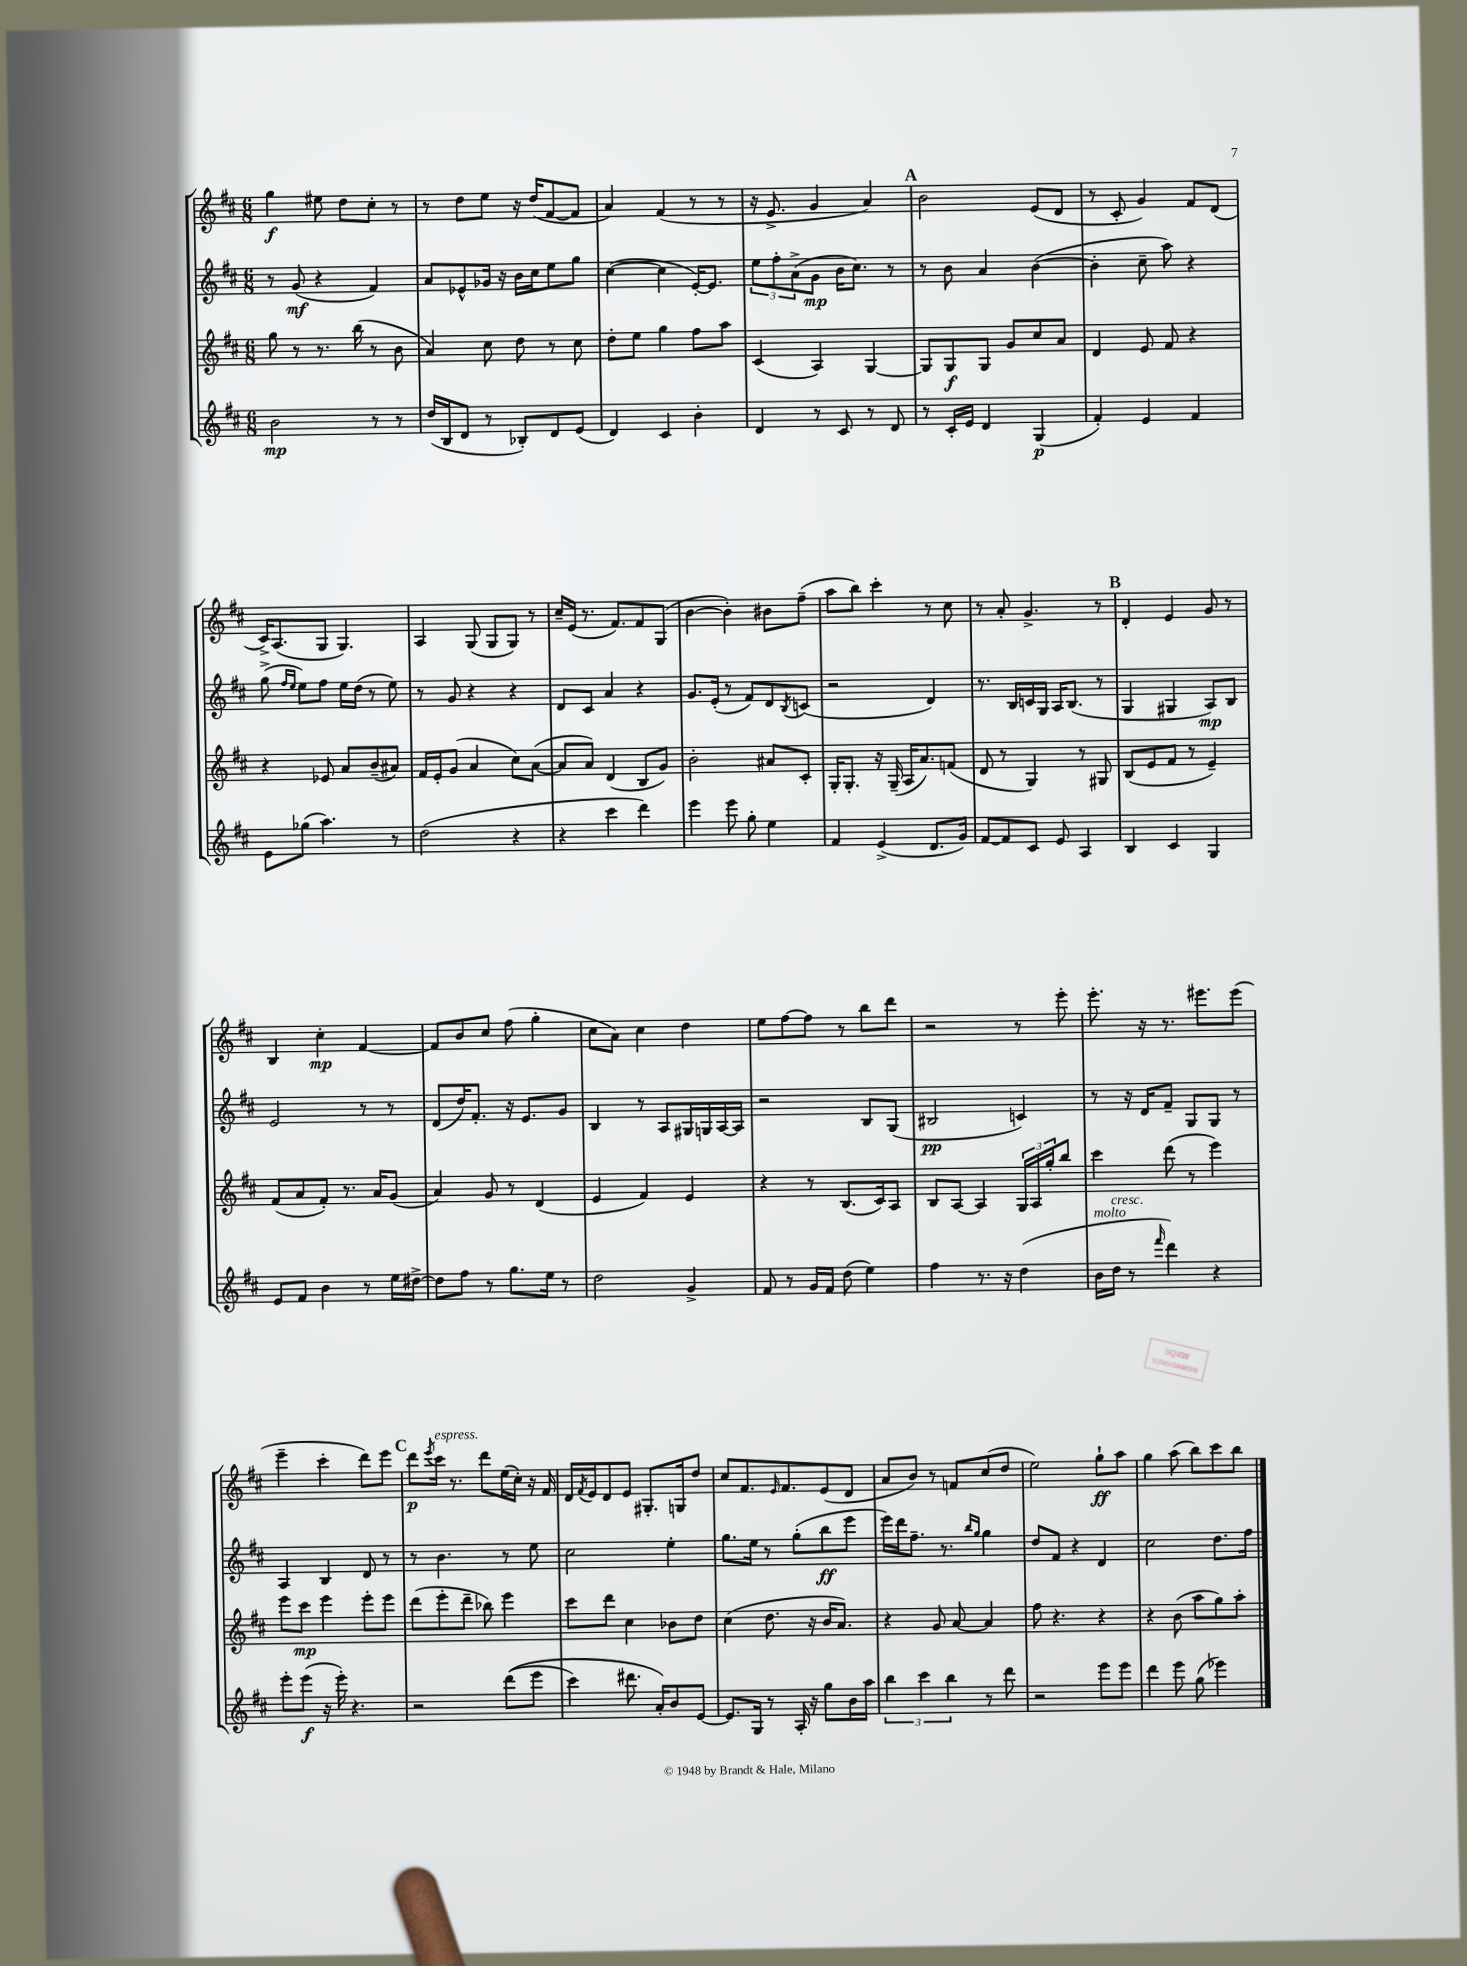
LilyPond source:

<<
\new StaffGroup <<
\new Staff = "s0" {
    \clef treble \key d \major \numericTimeSignature \time 6/8
    g''4\f eis''8 d''8 cis''8-. r8 |
    r8 d''8 e''8 r16 d''16( fis'8~ fis'8 |
    a'4) fis'4( r8 r8 |
    r16 e'8.-> g'4 a'4) |
    \mark \markup { \bold "A" } b'2 e'8( d'8 |
    r8 cis'8-. g'4) fis'8 d'8( |
    cis'16->) a8.( g8 g4.) |
    a4 g8( g8 g8) r8 |
    cis''16-- e'16( r8. fis'8.) fis'8 g8( |
    b'4~ b'4-.) bis'8 fis''8--( |
    a''8 b''8) cis'''4-. r8 cis''8 |
    r8 a'8-. g'4.-> r8 |
    \mark \markup { \bold "B" } d'4-. e'4 g'8 r8 |
    b4 cis''4-.\mp fis'4~ |
    fis'8 b'8 cis''8 fis''8( g''4-. |
    cis''8 a'8) cis''4 d''4 |
    e''8 fis''8~ fis''8 r8 b''8 d'''8 |
    r2 r8 e'''8-. |
    e'''8.-. r16 r8. eis'''8. eis'''8( |
    e'''4-- cis'''4-. d'''8) e'''8 |
    \mark \markup { \bold "C" } d'''8\p \acciaccatura { e'''8 } cis'''16^\markup { \italic "espress." } r8. d'''8 e''16( cis''16-.) r16 fis'16 |
    d'16 \acciaccatura { fis'8 } e'16 d'8 e'8 gis8.-. g16 d''8 |
    cis''8 fis'8. \grace { e'16 } fis'8. e'8( d'8 |
    a'8 b'8) r8 f'8 cis''8( d''8 |
    e''2) g''8-!\ff a''8 |
    g''4 a''8( b''8) cis'''8 b''8 \bar "|." |
}
\new Staff = "s1" {
    \clef treble \key d \major \numericTimeSignature \time 6/8
    r8 g'8\mf( r4 fis'4) |
    a'8 ees'8-^ ges'16 r16 b'16 cis''16 e''8 g''8 |
    cis''4~( cis''4 e'16~-.) e'8. |
    \tuplet 3/2 { e''8 fis''8-. a'8->( } g'8\mp b'16 cis''8.) r8 |
    \mark \markup { \bold "A" } r8 b'8 a'4 b'4~( |
    b'4-. cis''8-- a''8) r4 |
    g''8->( \grace { fis''16 e''16 } e''8) fis''8 e''16 d''16( r8 e''8) |
    r8 g'8 r4 r4 |
    d'8 cis'8 a'4 r4 |
    g'8. e'16-.( r8 fis'8) d'8 \acciaccatura { b8 } c'8( |
    r2 d'4) |
    r8. b16 c'16 g16 a16 b8.( r8 |
    \mark \markup { \bold "B" } g4 gis4 a8\mp) b8 |
    e'2 r8 r8 |
    d'8( d''16) fis'8.-. r16 e'8. g'8 |
    b4 r8 a8 gis16 g16 a16~ a16 |
    r2 b8 g8( |
    bis2\pp c'4) |
    r8 r16 d'16 fis'8-- g8 g8 r8 |
    a4 b4 d'8 r8 |
    \mark \markup { \bold "C" } r8 b'4. r8 e''8 |
    cis''2 e''4-. |
    g''8. e''16 r8 g''8-.( b''8\ff e'''8 |
    e'''16) d'''16 fis''8.-- r8. \grace { b''16 g''16 } g''4 |
    d''8 fis'8 r4 d'4 |
    cis''2 d''8. fis''16 \bar "|." |
}
\new Staff = "s2" {
    \clef treble \key d \major \numericTimeSignature \time 6/8
    g''8 r8 r8. b''16( r8 b'8 |
    a'4) cis''8 d''8 r8 cis''8 |
    d''8-. e''8 g''4 fis''8 a''8 |
    cis'4( a4) g4~ |
    \mark \markup { \bold "A" } g8 g8\f g8 g'8 cis''8 a'8 |
    d'4 e'8 fis'8 r4 |
    r4 ees'8 a'8 b'8--( ais'8) |
    fis'16 e'16-. g'8( a'4 cis''8) a'8~( |
    a'8 a'8) d'4( b8 g'8) |
    b'2-. ais'8 cis'8-. |
    g16-. g8.-. r16 g16--( a16 a'8.) f'8( |
    d'8 r8 g4) r8 gis8 |
    \mark \markup { \bold "B" } b8( e'8 fis'8 r8 e'4--) |
    fis'8( a'8 fis'8-.) r8. a'16 g'8( |
    a'4) g'8 r8 d'4( |
    e'4 fis'4) e'4 |
    r4 r8 b8.( cis'16) a8 |
    b8 a8~ a4 \tuplet 3/2 { g16 a16 g''16-. } b''8 |
    cis'''4 d'''8( r8 e'''4) |
    e'''8 cis'''8\mp e'''4 e'''8-. e'''8 |
    \mark \markup { \bold "C" } d'''8( e'''8-. d'''8-- bes''8) e'''4 |
    cis'''8 d'''8 cis''4 bes'8 d''8 |
    cis''4( d''8. r16 b'16 a'8.) |
    r4 g'8 a'8~ a'4 |
    fis''8 r4. r4 |
    r4 b'8( a''8 g''8) a''8-. \bar "|." |
}
\new Staff = "s3" {
    \clef treble \key d \major \numericTimeSignature \time 6/8
    b'2\mp r8 r8 |
    d''16( b16 d'8 r8 bes8-.) d'8 e'8( |
    d'4) cis'4 b'4-. |
    d'4 r8 cis'8 r8 d'8 |
    \mark \markup { \bold "A" } r8 cis'16-. e'16 d'4 g4\p( |
    fis'4-.) e'4 fis'4 |
    e'8 ges''8( a''4.) r8 |
    d''2( r4 |
    r4 cis'''4 d'''4) |
    e'''4 e'''8 g''8-. e''4 |
    fis'4 e'4->( d'8. g'16) |
    fis'8~ fis'8 cis'8 e'8 a4 |
    \mark \markup { \bold "B" } b4 cis'4 g4 |
    e'8 fis'8 b'4 r8 e''16 dis''16~-> |
    dis''8 fis''8 r8 g''8. e''16 r8 |
    d''2 g'4-> |
    fis'8 r8 g'16 fis'16 d''8( e''4) |
    fis''4 r8. r16 d''4( |
    b'16^\markup { \italic "molto" } d''16^\markup { \italic "cresc." } r8 \grace { fis'''16 } d'''4) r4 |
    e'''8-. e'''8\f( r16 e'''16-.) r4. |
    \mark \markup { \bold "C" } r2 d'''8(\( e'''8 |
    cis'''4) dis'''8. a'16-.\) b'8 e'8~ |
    e'8. g16 r8 a16-. r16 g''8 b'16 a''16 |
    \tuplet 3/2 { b''4 cis'''4 b''4 } r8 d'''8 |
    r2 e'''8 e'''8 |
    d'''4 e'''8 g''8( ees'''4) \bar "|." |
}
>>
>>
\layout { \context { \Score \remove "Bar_number_engraver" } }
